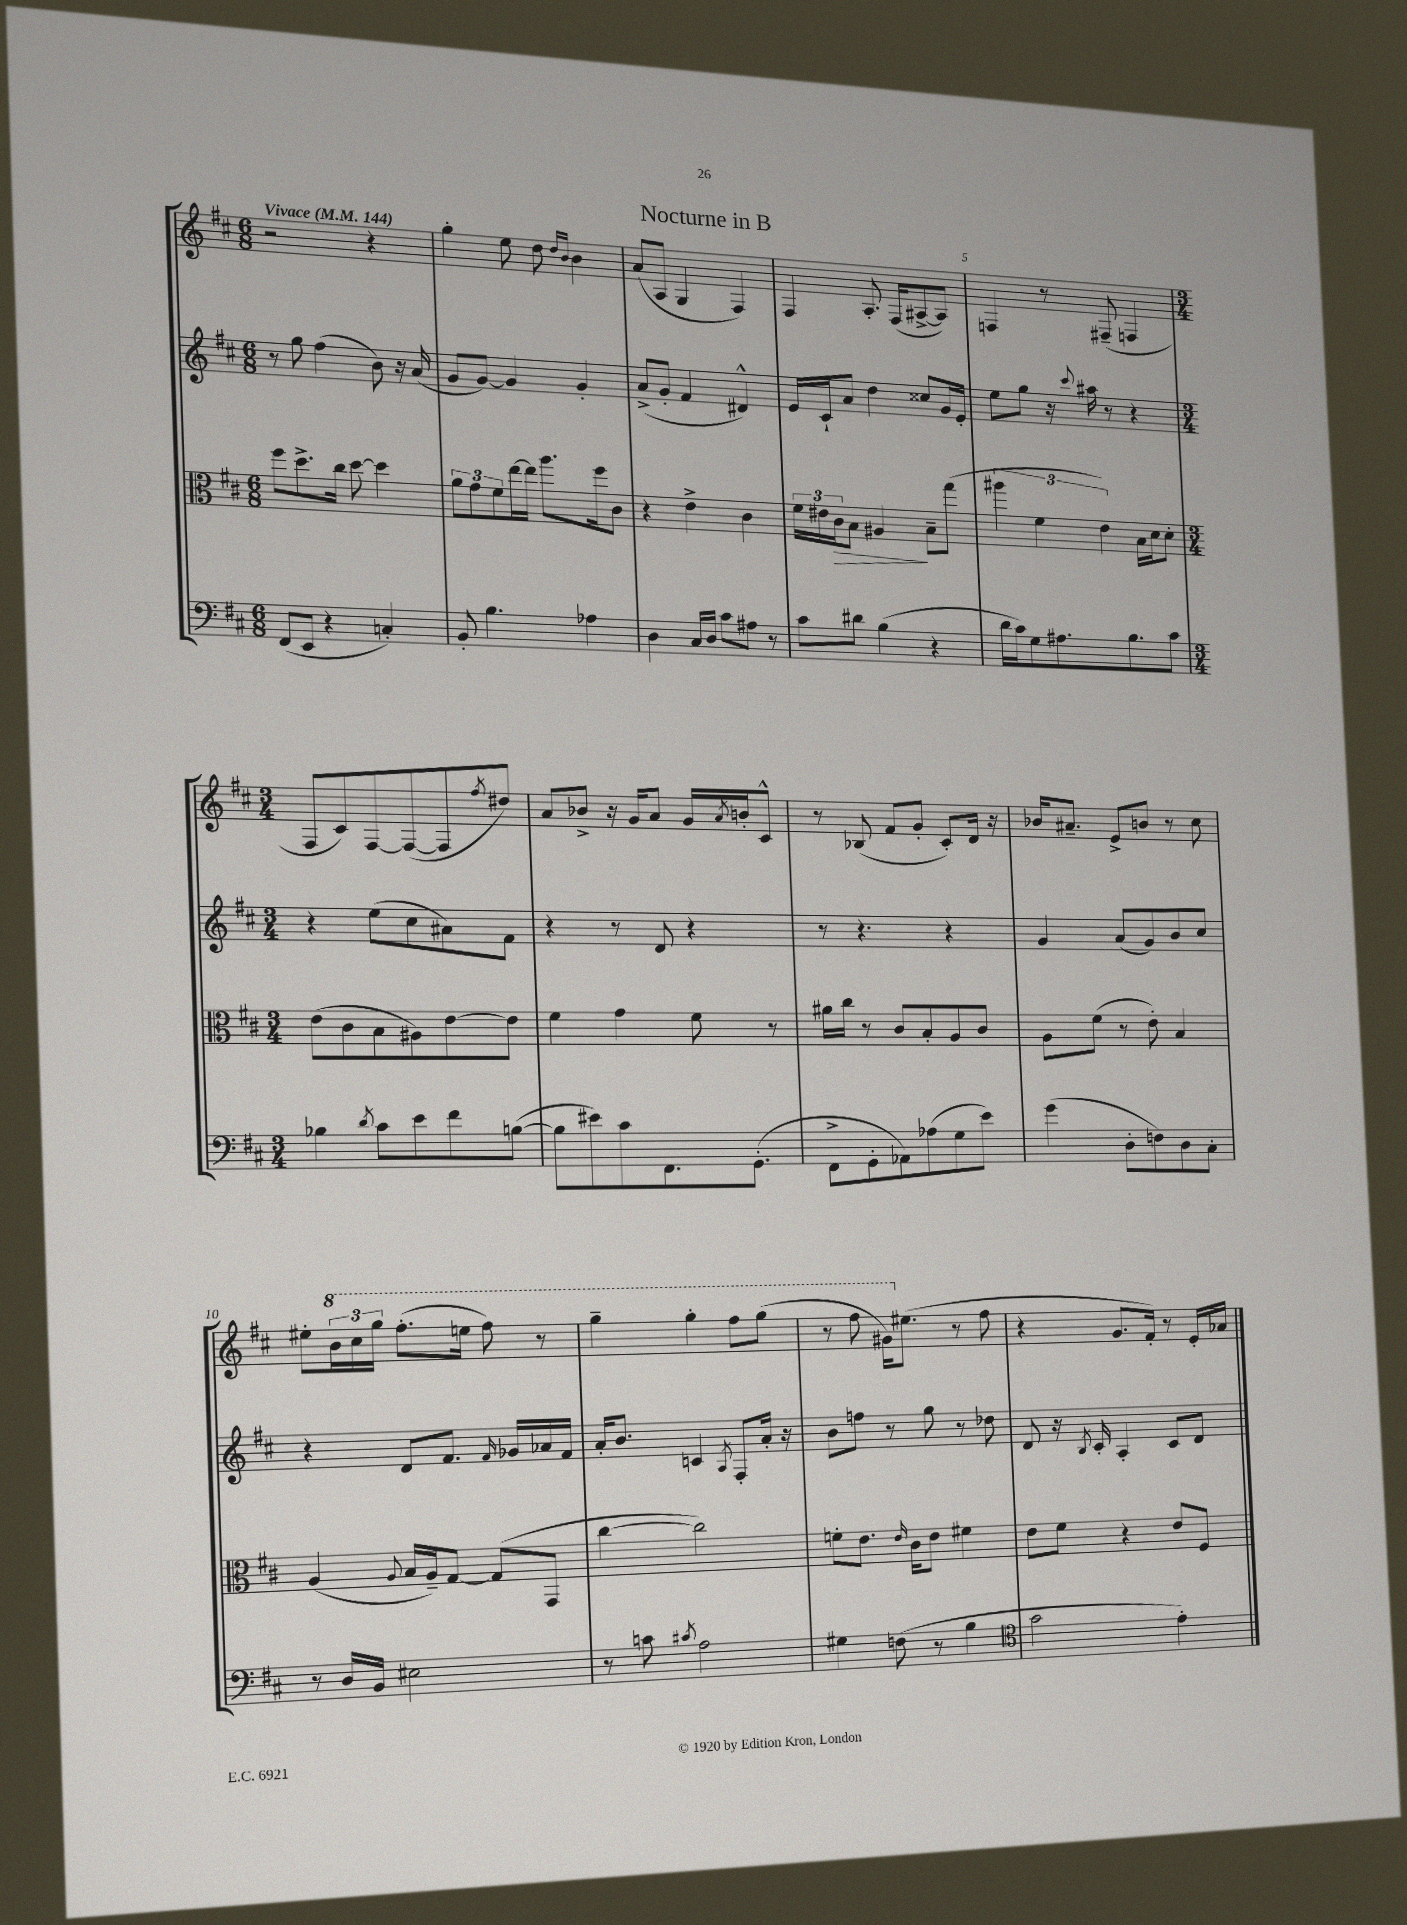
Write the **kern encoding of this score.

**kern	**kern	**kern	**kern
*staff4	*staff3	*staff2	*staff1
*clefF4	*clefC3	*clefG2	*clefG2
*k[f#c#]	*k[f#c#]	*k[f#c#]	*k[f#c#]
*M6/8	*M6/8	*M6/8	*M6/8
*MM144	*MM144	*MM144	*MM144
(8FF#	8ff#	8r	2r
8EE	8.dd^	8gg	.
4r	.	(4ff#	.
.	16cc#	.	.
.	[8dd	.	.
4C')	4dd]	8b)	4r
.	.	16r	.
.	.	(16a	.
=	=	=	=
8BB'	12a	8g	4gg'
.	12g	.	.
4.B	.	[8g)	.
.	12f#	.	.
.	[16ee	4g]	8ee
.	16ee]	.	.
.	8.aa	.	8dd
.	.	.	16qqdd
.	.	.	16qqb
4A-	.	4g'	4b
.	16ff#	.	.
.	8c#	.	.
=	=	=	=
4D	4r	(8a^	(8a
.	.	8g'	8A
16C#	4e^	4f#	4G
16D	.	.	.
8c#	.	.	.
8A#	4c#	4d#^^)	4F#)
8r	.	.	.
=	=	=	=
8c#	24f#	16e	4F#
.	24e#	.	.
.	.	16c#`	.
.	24c#	.	.
8d#	8B	8a	.
(4B	4A#	4dd	8.A'
.	.	.	(16F#
4r	8B~	8cc##	[8A#^
.	(8gg	16g	8A#])
.	.	16e'	.
=	=	=	=
16d	6aa#	8ee	4F
16c#)	.	.	.
8G	.	8gg	.
.	6f#	.	.
8.A#	.	16r	8r
.	.	8qqccc#	.
.	.	16aa#	.
.	6e)	.	.
.	.	8r	(8F#~
8.B	.	.	.
.	16B	4r	4F
.	16d	.	.
8c#	8d'	.	.
=	=	=	=
*M3/4	*M3/4	*M3/4	*M3/4
4B-	(8e	4r	8F#
.	8c#	.	8c#)
8qd	.	.	.
8c#	8B	(8ee	[8F#
8e	8A#)	8cc#	(8F#_
8f#	[8e	8a#)	8F#]
.	.	.	8qff#
([8B	8e]	8f#	8dd#)
=	=	=	=
8B]	4f#	4r	8a
8e#)	.	.	8b-^
8c#	4g	8r	16r
.	.	.	16g
8.FF#	.	8d	8a
.	8f#	4r	16g
.	.	.	8qa
(8.GG'	.	.	16b'
.	8r	.	8c#^^
=	=	=	=
8FF#^	16a#	8r	8r
.	16cc#	.	.
8GG'	8r	4.r	(8B-
8AA-)	8c#	.	8f#
(8A-	8B'	.	8g'
8G	8A	4r	8c#')
8e)	8c#	.	16d
.	.	.	16r
=	=	=	=
(4g	8A	4g	16b-
.	.	.	8.a#~
.	(8f#	.	.
8D'	8r	(8a	8e^
8F)	8e')	8g)	8b
8D	4B	8b	8r
8C#'	.	8cc#	8cc#
=	=	=	=
8r	(4A	4r	8ee#'
16D	.	.	24bb
.	.	.	24ccc#
16BB	.	.	.
.	.	.	24ggg
.	8qqA	.	.
2E#	16B	8d	(8.fff#'
.	16A~)	.	.
.	[8G	8.f#	.
.	.	.	16eee
.	(8G]	.	8fff#)
.	.	16qqf#	.
.	.	16g-	.
.	8GG	16a-	8r
.	.	16f#	.
=	=	=	=
8r	[4cc#	16a'	4ggg~
.	.	8.b	.
8c	.	.	.
8qc#	.	.	.
2A	2cc#])	4c	4ggg'
.	.	8qA	.
.	.	8F#'	8fff#
.	.	16a'	(8ggg
.	.	16r	.
=	=	=	=
4G#	8f'	8b	8r
.	8.e	8ff	8fff#
(8F	.	8r	16gg#)
.	16qqe	.	.
.	16c#	.	(8.ee#
8r	8e	8gg	.
4B	4f#	8r	8r
.	.	8dd-	8ff#
=	=	=	=
*clefC4	*	*	*
2g	8e	8d	4r
.	8f#	16r	.
.	.	8qB	.
.	.	16c#'	.
.	4r	4A'	8.g
.	.	.	16f#')
4e')	8e	8c#	8r
.	8F#	8d	16e'
.	.	.	16a-
==	==	==	==
*-	*-	*-	*-
